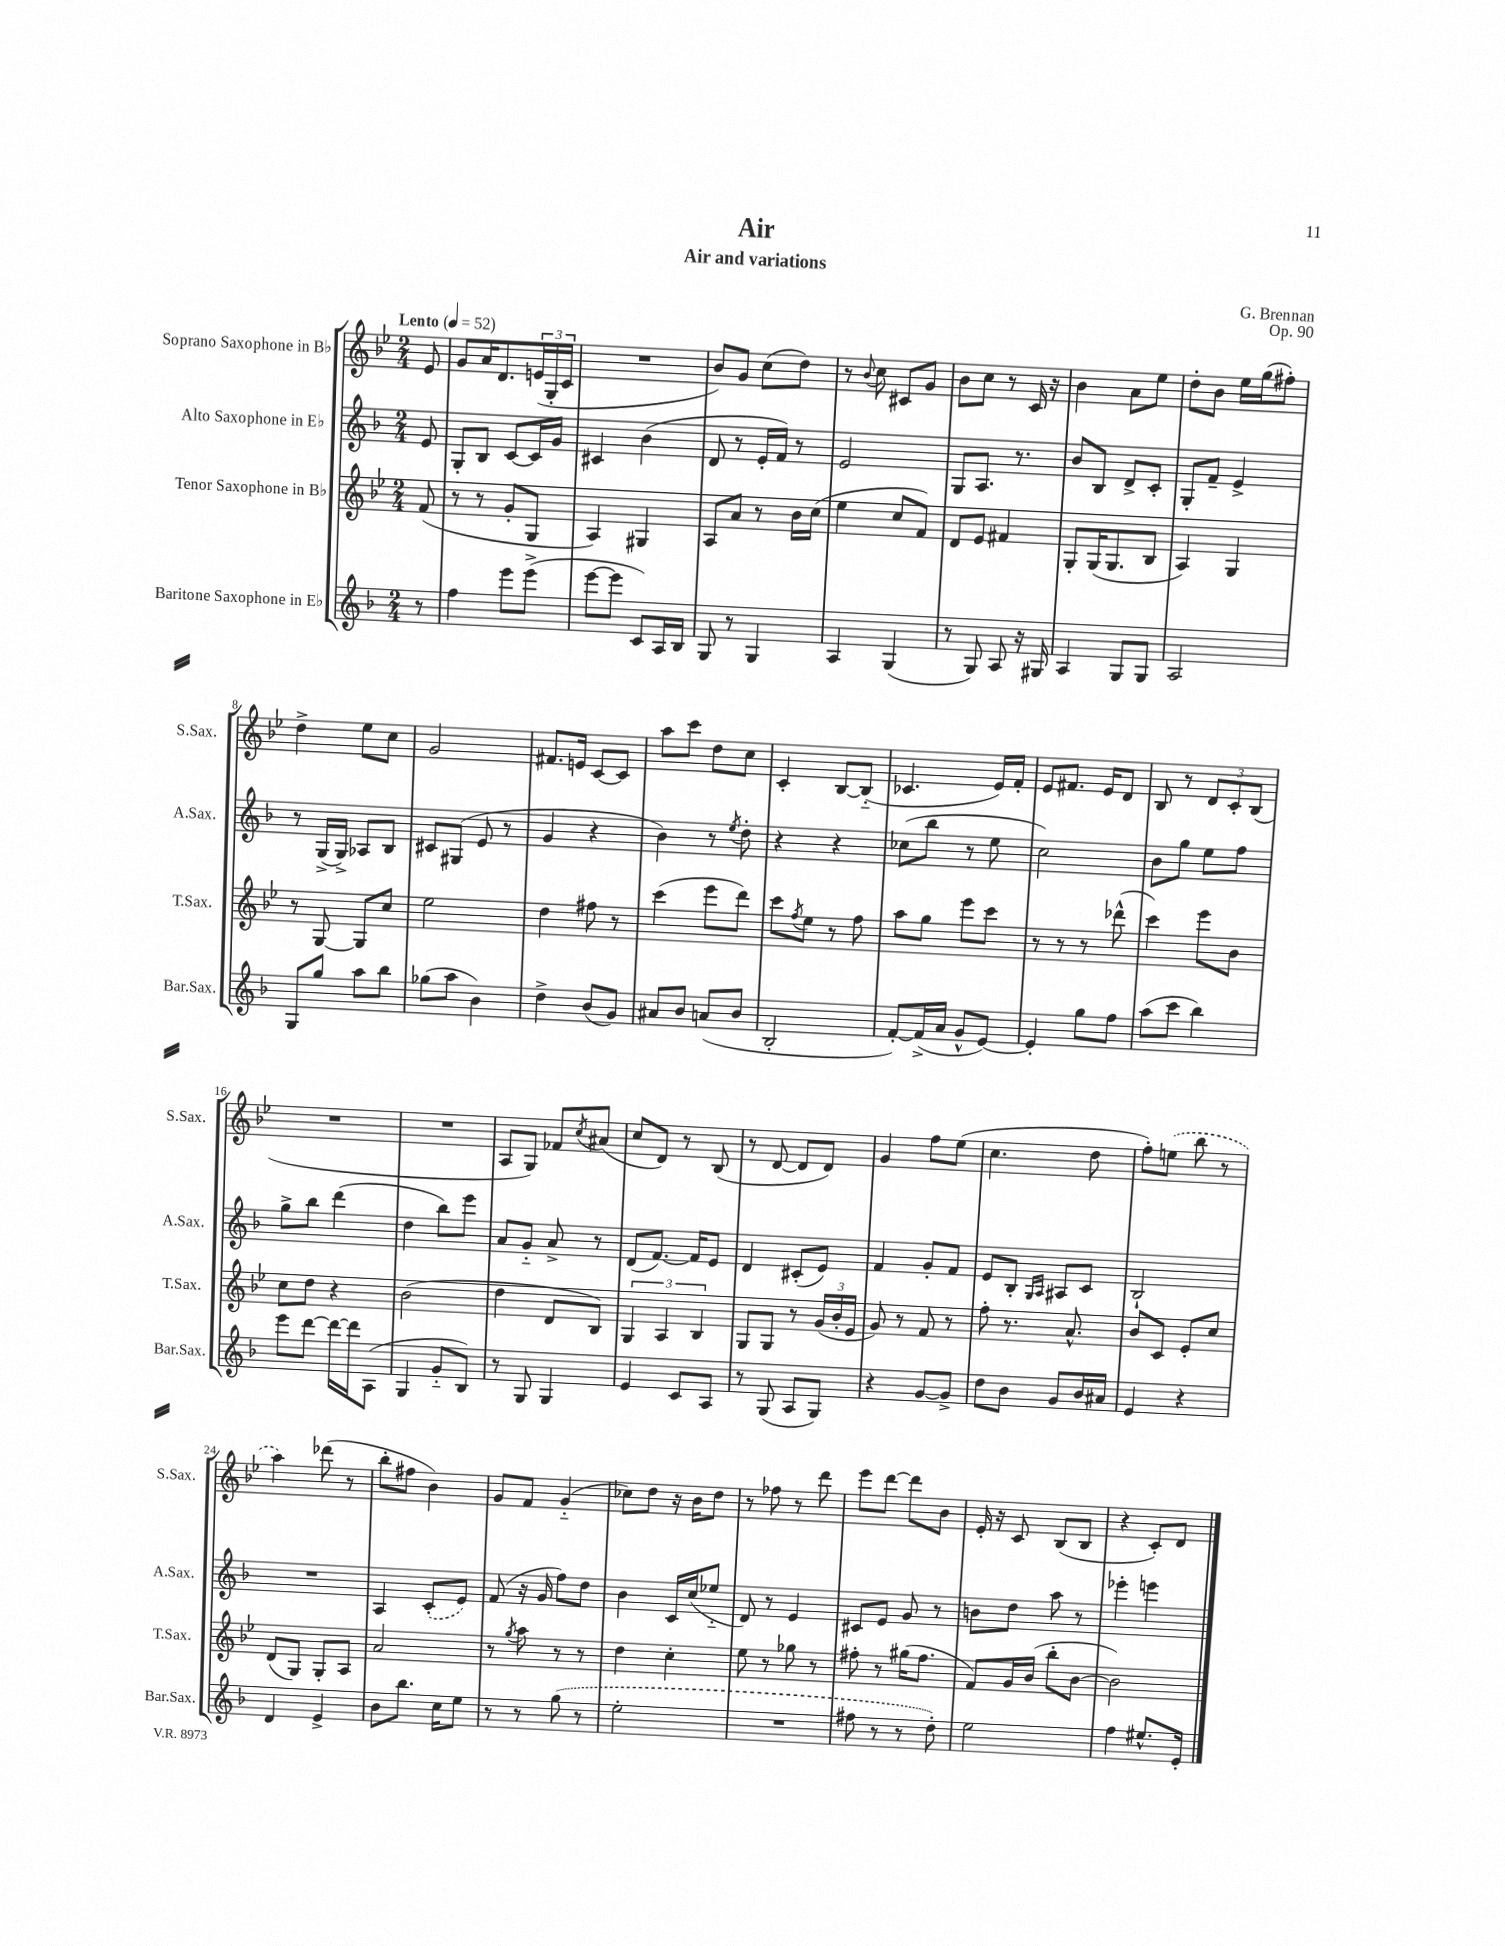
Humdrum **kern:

**kern	**kern	**kern	**kern
*part4	*part3	*part2	*part1
*staff4	*staff3	*staff2	*staff1
*I"Baritone Saxophone in E♭	*I"Tenor Saxophone in B♭	*I"Alto Saxophone in E♭	*I"Soprano Saxophone in B♭
*I'Bar.Sax.	*I'T.Sax.	*I'A.Sax.	*I'S.Sax.
*clefG2	*clefG2	*clefG2	*clefG2
*k[b-]	*k[b-e-]	*k[b-]	*k[b-e-]
*M2/4	*M2/4	*M2/4	*M2/4
*MM52	*MM52	*MM52	*MM52
=	=	=	=
!	!	!	!LO:TX:a:B:t=Lento
8r	(8f/	8e/	8e-/
=1	=1	=1	=1
4ff\	8r	8G'/L	8g/L
.	8r	8B-/J	16a/K
.	.	.	8.d/
8eee\L	8g'/L	[8c/L	.
(8eee^\J	8G/J	16c/L]	(24en/L
.	.	.	24G'/
.	.	16g/JJ	.
.	.	.	24c/JJ
=2	=2	=2	=2
[8eee\L	4A/)	4c#X/	2r
8eee\J]	.	.	.
8c/L)	4G#X/	(4b-\	.
16A/L	.	.	.
16B-/JJ	.	.	.
=3	=3	=3	=3
8G/	8A/L	8d/	8b-/L)
8r	8a/J	8r	8g/J
4G/	8r	16e'/LL	(8cc\L
.	.	16f/JJ)	.
.	16b-\LL	8r	8dd\J)
.	(16cc\JJ	.	.
=4	=4	=4	=4
4A/	4ee-\	2e/	8r
.	.	.	8qqb-/
.	.	.	8cc\
(4G/	8cc/L	.	8c#X/L
.	8f/J)	.	8g/J
=5	=5	=5	=5
8r	8d/L	8G/L	8b-\L
8G/)	8e-/J	8.A/J	8cc\J
8A/	4f#X/	.	8r
.	.	8.r	.
16r	.	.	16c/
16G#X/	.	.	16r
=6	=6	=6	=6
4A/	8G'/L	8b-/L	4b-\
.	(16G/K	8B-/J	.
.	8.G/	.	.
8G/L	.	8d^/L	8a\L
8G/J	8B-/J	8c'/J	8ee-\J
=7	=7	=7	=7
2A/	4A/)	8G'/L	8dd'\L
.	.	8f~/J	8b-\J
.	4G/	4e^/	16ee-\LL
.	.	.	(16gg\J
.	.	.	8ff#X'\J)
!!LO:LB:g=z
=8	=8	=8	=8
8G/L	8r	8r	4dd^\
8gg/J	[8G/	(16G^/LL	.
.	.	16G^/JJ)	.
8aa\L	8G/L]	8A-X/L	8ee-\L
8bb-\J	8cc/J	8B-/J	8cc\J
=9	=9	=9	=9
(8gg-X\L	2ee-\	8c#X/L	2g/
8aa\J	.	(8G#X/J	.
4b-\)	.	8e/	.
.	.	8r	.
=10	=10	=10	=10
4dd^\	4dd\	4g/	8.f#X/L
.	.	.	16en/Jk
(8b-/L	8ff#X\	4r	[8c/L
8g/J)	8r	.	8c/J]
=11	=11	=11	=11
8a#X/L	(4ccc\	4b-\)	8aa\L
8b-/J	.	.	8ccc\J
(8an/L	8eee-\L	8r	8dd\L
.	.	8qee/	.
8b-/J	8ddd\J)	8dd'\	8cc\J
=12	=12	=12	=12
2B-'/	8ccc\L	4r	4c'/
.	8qff/	.	.
.	8ee-\J	.	.
.	8r	4r	[8B-/L
.	8ff\	.	(8B-/J]
=13	=13	=13	=13
[8f'/L)	8aa\L	(8cc-X\L	4.c-X/
(16f^/L]	8gg\J	8bb-\J	.
16a/JJ	.	.	.
8g^^/L	8eee-\L	8r	.
[8e/J)	8ccc\J	8ee\	16e-/LL)
.	.	.	16f'/JJ
=14	=14	=14	=14
4e'/]	8r	2cc\)	8e-/L
.	8r	.	8.f#X/J
8gg\L	8r	.	.
.	.	.	16e-/KL
8ff\J	(8ddd-X^^\	.	8d/J
=15	=15	=15	=15
(8aa\L	4ccc\)	8b-\L	8B-/
8ccc\J	.	8gg\J	8r
4bb-\)	8eee-\L	8ee\L	12d/L
.	.	.	12c'/
.	8b-\J	8ff\J	.
.	.	.	(12B-/J
!!LO:LB:g=z
=16	=16	=16	=16
8eee\L	8cc\L	8gg^\L	2r
[8ddd\J	8dd\J	8bb-\J	.
16ddd\LL_	4r	(4ddd\	.
16ddd\J]	.	.	.
(8A\J	.	.	.
=17	=17	=17	=17
4G/	(2b-\	4dd\	2r
8g/L	.	8bb-\L)	.
8B-/J)	.	8eee\J	.
=18	=18	=18	=18
8r	4dd\	8a/L	8A/L
8G/	.	8g/J	8G/J)
4G/	8d/L	8a^/	8f-X/L
.	.	.	8qcc/
.	8B-/J)	8r	(8a#X/J
=19	=19	=19	=19
4e/	6G/	(8d/L	8cc/L
.	.	[8.f/J)	8d/J)
.	6A/	.	.
8c/L	.	.	8r
.	.	16f/KL]	.
.	6B-/	.	.
8A/J	.	8e/J	(8B-/
=20	=20	=20	=20
8r	8G/L	4d/	8r
(8G/	8G/J	.	[8d/
8A/L	8r	(8c#X'/L	8d/L]
8G/J)	(24g/LL	8e/J)	8d/J)
.	24b-'/	.	.
.	24e-/JJ	.	.
=21	=21	=21	=21
4r	8g/)	4f/	4g/
.	8r	.	.
[8g/L	8f/	8g'/L	8ff\L
8g^/J]	8r	8f/J	(8ee-\J
=22	=22	=22	=22
8dd\L	8ff'\	8e/L	4.cc\
8b-\J	8.r	8B-'/J	.
.	.	16qqG/LL	.
.	.	16qqA/JJ	.
8g/L	.	8A#X/L	.
.	8.a^^/	.	.
16b-/L	.	8c/J	8dd\
16a#X/JJ	.	.	.
=23	=23	=23	=23
4e/	8b-/L	2B-`/	8ff'\L)
.	8c/J	.	(8een\J
4r	8e-'/L	.	8bb-\
.	8cc/J	.	8r
!!LO:LB:g=z
=24	=24	=24	=24
4d/	(8d/L	2r	4aa\)
.	8G/J)	.	.
4e^/	8G'/L	.	(8ddd-X\
.	8A/J	.	8r
=25	=25	=25	=25
8b-\L	2a/	4A/	8bb-'\L
8.bb-\J	.	.	8ff#X\J
.	.	(8c'/L	4b-\)
16cc\KL	.	.	.
8ee\J	.	8e/J)	.
=26	=26	=26	=26
8r	8r	(8f/	8g/L
.	8qgg/	.	.
8r	8aa\	16r	8f/J
.	.	16g/	.
(8gg\	8r	8ff\L)	(4g/
8r	8r	8dd\J	.
=27	=27	=27	=27
2ee'\	4dd\	4b-\	8cc-X\L)
.	.	.	8dd\J
.	4cc'\	16c/LL	16r
.	.	(16cc/J	16b-\KL
.	.	8ee-X/J	8dd\J
=28	=28	=28	=28
2r	8ee-\	8d/)	8r
.	8r	8r	8ff-X\
.	8gg-X\	4e/	8r
.	8r	.	8ddd\
=29	=29	=29	=29
8ff#X\	8ff#X'\	8c#X/L	8eee-\L
8r	8r	8e/J	[8ddd\J
8r	(16gg#X\KL	8g/	8ddd\L]
.	8.ff#\J	.	.
8dd'\)	.	8r	8b-\J
=30	=30	=30	=30
2ee\	8f/L)	8bn\L	16e-'/
.	.	.	16r
.	16g/L	8dd\J	8c/
.	(16b-/JJ	.	.
.	8bb-'\L	8aa\	(8B-/L
.	[8b-\J	8r	8B-/J
=31	=31	=31	=31
4ff\	2b-\])	4eee-X'\	4r
8.ee#X^^/L	.	4eeen\	8c'/L)
.	.	.	8d/J
16e'/Jk	.	.	.
==	==	==	==
*-	*-	*-	*-
